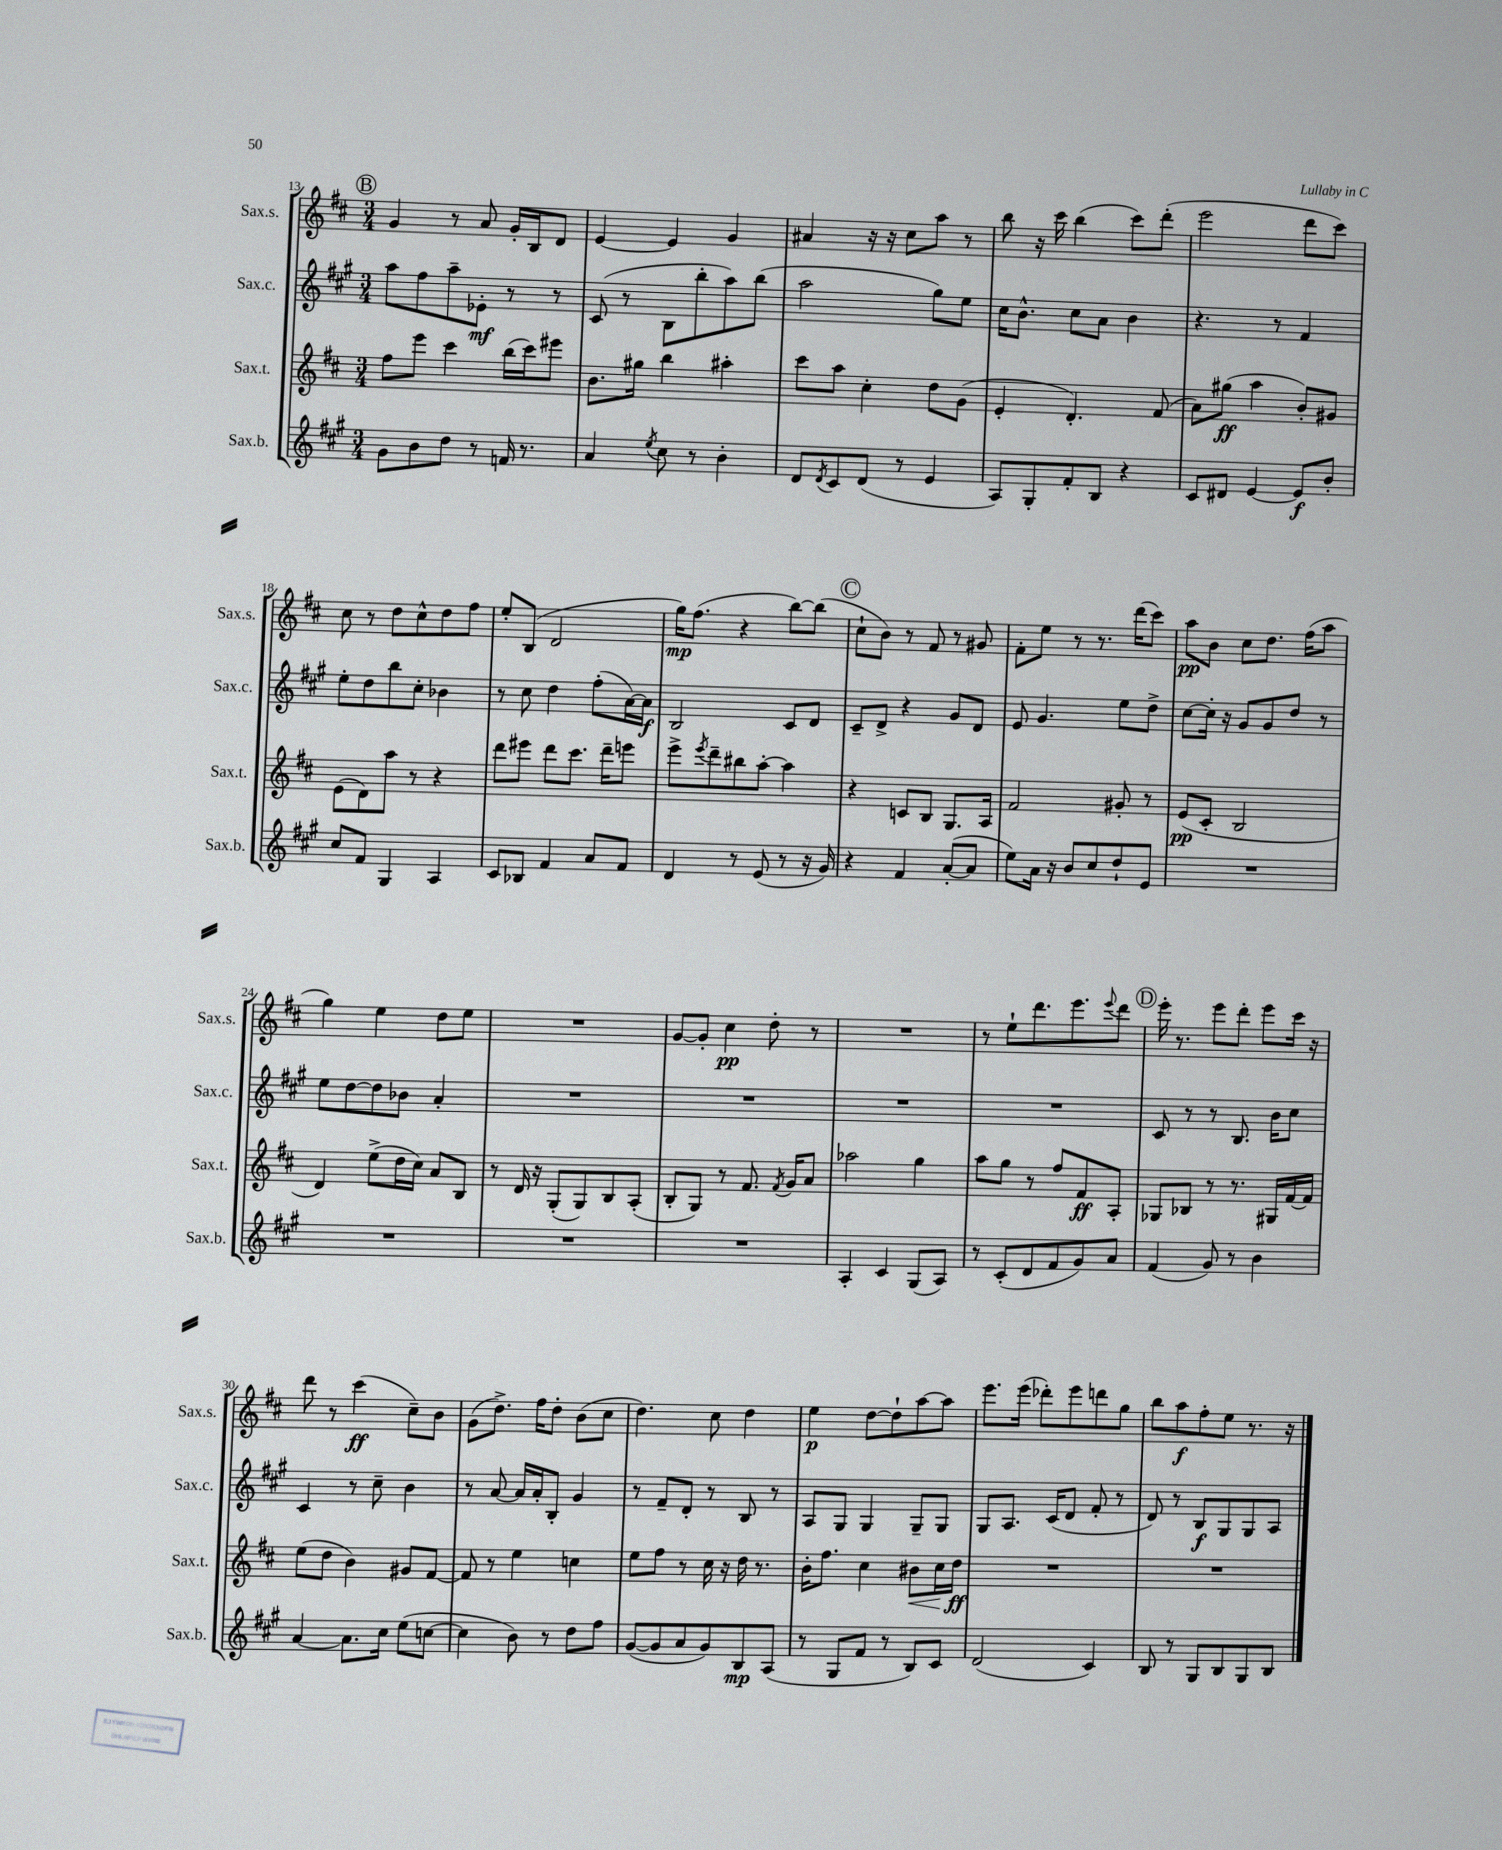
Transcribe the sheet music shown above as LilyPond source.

<<
\new StaffGroup <<
\new Staff = "s0" \with { instrumentName = "Sax.s." shortInstrumentName = "Sax.s." } {
    \clef treble \key d \major \numericTimeSignature \time 3/4
    \mark \markup { \circle "B" } g'4 r8 a'8 g'16-. b16 d'8 |
    e'4~ e'4 g'4 |
    ais'4 r16 r16 cis''8 a''8 r8 |
    b''8 r16 cis'''16 b''4( cis'''8) d'''8-.( |
    e'''2 d'''8 cis'''8) |
    cis''8 r8 d''8 cis''8-^ d''8 fis''8 |
    e''8-. b8( d'2 |
    g''16\mp) fis''8.( r4 b''8~) b''8( |
    \mark \markup { \circle "C" } cis''8-! b'8) r8 fis'8 r8 gis'8 |
    fis'8-. e''8 r8 r8. d'''16( cis'''8) |
    a''8\pp b'8 cis''8 d''8. fis''16( a''8 |
    g''4) e''4 d''8 e''8 |
    R2. |
    g'8~ g'8-. cis''4\pp d''8-. r8 |
    R2. |
    r8 e''8-! d'''8. e'''8. \appoggiatura { e'''8 } d'''8 |
    \mark \markup { \circle "D" } e'''16-. r8. e'''8 d'''8-. e'''8 cis'''16 r16 |
    d'''8 r8 cis'''4\ff( cis''8--) b'8 |
    g'8( d''8.->) fis''16 d''8-. b'8( cis''8 |
    d''4.) cis''8 d''4 |
    e''4\p d''8~ d''8-! a''8~ a''8 |
    e'''8. e'''16( des'''8-.) e'''8 d'''8 g''8 |
    b''8 a''8\f fis''8-. e''8 r8. r16 \bar "|." |
}
\new Staff = "s1" \with { instrumentName = "Sax.c." shortInstrumentName = "Sax.c." } {
    \clef treble \key a \major \numericTimeSignature \time 3/4
    \mark \markup { \circle "B" } a''8 fis''8 a''8-- ees'8-.\mf r8 r8 |
    cis'8( r8 b8 b''8-. a''8) b''8( |
    a''2 gis''8) e''8 |
    cis''16 b'8.-^ cis''8 a'8 b'4 |
    r4. r8 fis'4 |
    e''8-. d''8 b''8 cis''8-. bes'4 |
    r8 cis''8 d''4 fis''8-.( a'16~) a'16\f |
    b2 cis'8 d'8 |
    \mark \markup { \circle "C" } cis'8-- d'8-> r4 gis'8 d'8 |
    e'8 gis'4. e''8 d''8-> |
    cis''8~ cis''16-. r16 gis'8 gis'8 d''8 r8 |
    e''8 d''8~ d''8 bes'8 a'4-. |
    R2. |
    R2. |
    R2. |
    R2. |
    \mark \markup { \circle "D" } cis'8 r8 r8 b8. b'16 cis''8 |
    cis'4 r8 cis''8-- b'4 |
    r8 a'8~ a'16 a'16-. b8-. gis'4 |
    r8 fis'8-- d'8-. r8 b8 r8 |
    a8 gis8 gis4 gis8-- gis8 |
    gis8 a8. cis'16( d'8 fis'8-. r8 |
    d'8) r8 b8\f gis8 gis8 a8 \bar "|." |
}
\new Staff = "s2" \with { instrumentName = "Sax.t." shortInstrumentName = "Sax.t." } {
    \clef treble \key d \major \numericTimeSignature \time 3/4
    \mark \markup { \circle "B" } fis''8 e'''8 cis'''4 b''16( cis'''16) eis'''8 |
    b'8. gis''16 b''4 ais''4-. |
    cis'''8 a''8 cis''4-. d''8 g'8( |
    e'4-. d'4.-.) fis'8( |
    a'8) gis''8\ff( a''4 b'8-.) gis'8 |
    e'8( d'8) a''8 r8 r4 |
    d'''8 eis'''8 d'''8 cis'''8. d'''16-- e'''8 |
    e'''8-> \acciaccatura { e'''8 } d'''8-- bis''8 a''8~-. a''4 |
    \mark \markup { \circle "C" } r4 c'8 b8 g8. a16 |
    fis'2 gis'8-. r8 |
    e'8\pp( cis'8-. b2 |
    d'4) e''8->( d''16 cis''16) a'8 b8 |
    r8 d'16 r16 g8-.( g8) b8 a8-.( |
    b8-. g8) r8 fis'8. \acciaccatura { fis'8 } g'16 a'8 |
    aes''2 g''4 |
    a''8 g''8 r8 fis''8 fis'8\ff a8-. |
    \mark \markup { \circle "D" } ges8 bes8 r8 r8. gis16 fis'16~ fis'16 |
    e''8( d''8 b'4) gis'8 fis'8~ |
    fis'8 r8 e''4 c''4 |
    e''8 fis''8 r8 cis''16 r16 d''16 r8. |
    b'16-. fis''8. cis''4 bis'8\< cis''16 d''16\ff\! |
    R2. |
    R2. \bar "|." |
}
\new Staff = "s3" \with { instrumentName = "Sax.b." shortInstrumentName = "Sax.b." } {
    \clef treble \key a \major \numericTimeSignature \time 3/4
    \mark \markup { \circle "B" } gis'8 b'8 d''8 r8 f'16 r8. |
    a'4 \acciaccatura { e''8 } cis''8 r8 b'4-. |
    d'8 \acciaccatura { d'8 } cis'8 d'8( r8 e'4 |
    a8) gis8-. fis'8-. b8 r4 |
    cis'8 dis'8 e'4~ e'8\f b'8-. |
    cis''8 fis'8 gis4 a4 |
    cis'8 bes8 fis'4 a'8 fis'8 |
    d'4 r8 e'8( r8 r16 gis'16) |
    \mark \markup { \circle "C" } r4 fis'4 a'8~-.( a'8 |
    e''8) a'16 r16 b'8 cis''8 d''8-! e'8 |
    R2. |
    R2. |
    R2. |
    R2. |
    a4-. cis'4 gis8( a8) |
    r8 cis'8-.( d'8 fis'8 gis'8) a'8 |
    \mark \markup { \circle "D" } fis'4( gis'8) r8 b'4 |
    a'4~ a'8. cis''16 e''8( c''8~ |
    c''4 b'8) r8 d''8 fis''8 |
    gis'8~( gis'8 a'8 gis'8) b8\mp a8( |
    r8 gis8 fis'8 r8 b8) cis'8 |
    d'2( cis'4) |
    b8 r8 gis8 b8 gis8 b8 \bar "|." |
}
>>
>>
\layout { \context { \Score currentBarNumber = #13 } }
